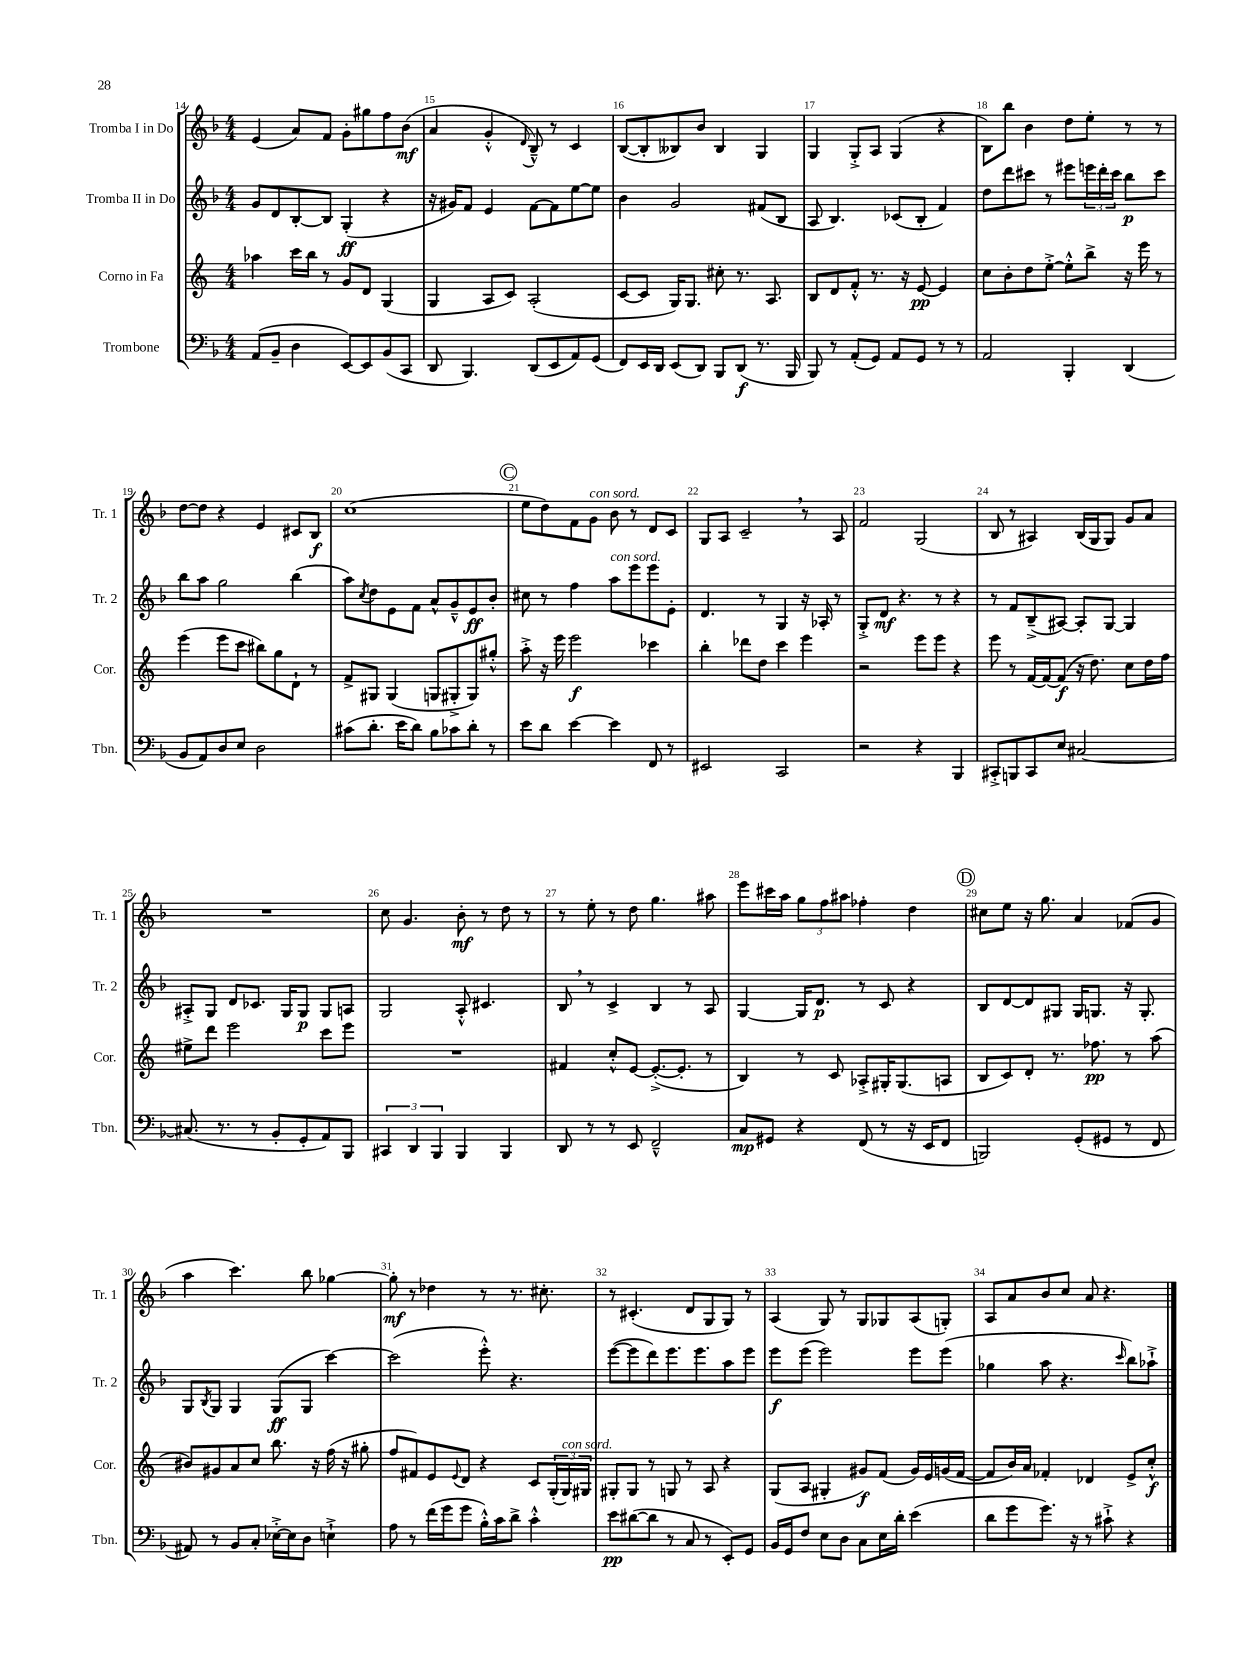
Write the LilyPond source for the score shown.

<<
\new StaffGroup <<
\new Staff = "s0" \with { instrumentName = "Tromba I in Do" shortInstrumentName = "Tr. 1" } {
    \clef treble \key f \major \numericTimeSignature \time 4/4
    e'4( a'8) f'8 g'8-. gis''8 f''8 bes'8\mf( |
    a'4 g'4-.-^ \appoggiatura { d'8 } bes8---^) r8 c'4 |
    bes8~( bes8-. beses8) bes'8 beses4 g4 |
    g4 g8-.-> a8 g4( r4 |
    bes8) bes''8 bes'4 d''8 e''8-. r8 r8 |
    d''8~ d''8 r4 e'4 cis'8 bes8\f |
    c''1( |
    \mark \markup { \circle "C" } e''8 d''8) f'8 g'8^\markup { \italic "con sord." } bes'8 r8 d'8 c'8 |
    g8 a8 c'2-- \breathe r8 a8 |
    f'2 g2( |
    bes8 r8 ais4) bes16( g16 g8) g'8 a'8 |
    R1 |
    c''8 g'4. bes'8-.\mf r8 d''8 r8 |
    r8 e''8-. r8 d''8 g''4. ais''8 |
    e'''8 cis'''16 a''16 \tuplet 3/2 { g''8 f''8 ais''8 } fes''4-. d''4 |
    \mark \markup { \circle "D" } cis''8 e''8 r16 g''8. a'4 fes'8( g'8 |
    a''4 c'''4.) bes''8 ges''4~ |
    ges''8-.\mf r8 des''4 r8 r8. cis''8.-. |
    r8 cis'4.-.( d'8 g8 g8) r8 |
    a4( g8) r8 g8 ges8 a8( g8-.) |
    a8 a'8 bes'8 c''8 a'8 r4. \bar "|." |
}
\new Staff = "s1" \with { instrumentName = "Tromba II in Do" shortInstrumentName = "Tr. 2" } {
    \clef treble \key f \major \numericTimeSignature \time 4/4
    g'8 d'8 bes8~-. bes8 g4-.\ff( r4 |
    r16 gis'16) f'8 e'4 f'8~ f'8 e''8~ e''8 |
    bes'4 g'2 fis'8( bes8 |
    a8 bes4.) ces'8( bes8-. f'4) |
    d''8 d'''8 cis'''8 r8 eis'''8 \tuplet 3/2 { e'''16 d'''16-. cis'''16 } bes''8\p cis'''8 |
    bes''8 a''8 g''2 bes''4( |
    a''8) \acciaccatura { c''8 } d''8 e'8 f'8 a'8-^ g'8---^ e'8\ff bes'8-. |
    \mark \markup { \circle "C" } cis''8 r8 f''4 a''8^\markup { \italic "con sord." } e'''8 e'''8 e'8-. |
    d'4. r8 g4 r16 aes16-. r8 |
    g8-.-> d'8\mf r4. r8 r4 |
    r8 f'8 bes8--->( ais8~) ais8-. g8~ g4 |
    ais8-.-> g8 d'8 ces'8. g16 g8\p g8 a8 |
    g2 a8-.-^ cis'4. |
    bes8 \breathe r8 c'4-> bes4 r8 a8 |
    g4~ g16 d'8.\p r8 c'8 r4 |
    \mark \markup { \circle "D" } bes8 d'8~ d'8 gis8 gis16 g8. r16 g8.-. |
    g8 \acciaccatura { bes8 } g8 g4 g8\ff( g8 c'''4~) |
    c'''2( e'''8-.-^) r4. |
    e'''8~( e'''8 d'''8) e'''8. e'''8. a''8 e'''8 |
    e'''8\f e'''8( e'''2) e'''8 e'''8( |
    ges''4 a''8 r4. \grace { c'''16 } bes''8) aes''8-!-> \bar "|." |
}
\new Staff = "s2" \with { instrumentName = "Corno in Fa" shortInstrumentName = "Cor." } {
    \clef treble \key c \major \numericTimeSignature \time 4/4
    aes''4 c'''16 b''16 r8 g'8 d'8 g4( |
    g4 a8 c'8) a2-.( |
    c'8~ c'8 g16) g8. cis''8-. r8. a8. |
    b8 d'8 f'8-.-^ r8. r16 e'8~\pp e'4 |
    c''8 b'8-. d''8 e''8~-.-> e''8-.-^ b''8-> r16 e'''16 r8 |
    e'''4( e'''8 c'''8 bis''8) g''8 d'8-! r8 |
    f'8-> gis8 gis4( g8 gis8-.-> gis8) gis''8-.-^ |
    \mark \markup { \circle "C" } a''8-.-> r16 e'''16 e'''2\f ces'''4 |
    b''4-. des'''8 d''8 c'''4 e'''4 |
    r2 e'''8 e'''8 r4 |
    e'''8 r8 f'16~ f'16~ f'8\f( r16 d''8.) c''8 d''16 f''16 |
    eis''8-> d'''8 e'''2 c'''8 e'''8 |
    R1 |
    fis'4 c''8-.-^ e'8~ e'8.~-.->( e'8.-. r8 |
    b4) r8 c'8 aes8-.-> gis16-. gis8.( a8 |
    \mark \markup { \circle "D" } b8 c'8) d'8-. r8. fes''8.\pp r8 a''8( |
    bis'8) gis'8 a'8 c''8 b''8. r16 f''16( r16 gis''8-. |
    f''8 fis'8) e'8 \appoggiatura { e'8 } d'8 r4 c'8 \tuplet 3/2 { g16-.( g16^\markup { \italic "con sord." }) gis16 } |
    gis8-. gis8 r8 g8 r8 a8 r4 |
    g8( a8 gis4-. gis'8\f) f'8( gis'16) e'16 g'16( f'16~ |
    f'8 b'16) a'16 fes'4-. des'4 e'8-> c''8-.-^\f \bar "|." |
}
\new Staff = "s3" \with { instrumentName = "Trombone" shortInstrumentName = "Tbn." } {
    \clef bass \key f \major \numericTimeSignature \time 4/4
    a,8( bes,8-- d4 e,8~) e,8 bes,8( c,8 |
    d,8 bes,,4.) d,8( e,8 a,8) g,8( |
    f,8) e,16 d,16 e,8( d,8) bes,,8 d,8\f( r8. bes,,16 |
    bes,,8) r8 a,8-.( g,8) a,8 g,8 r8 r8 |
    a,2 bes,,4-. d,4( |
    bes,8 a,8) d8 e8 d2 |
    cis'8( d'8.-. e'16 d'8) bes8 ces'8 d'8-. r8 |
    \mark \markup { \circle "C" } e'8 d'8 e'4~ e'4 f,8 r8 |
    eis,2 c,2 |
    r2 r4 bes,,4 |
    cis,8-.-> b,,8 cis,8 e8 cis2~ |
    cis8.( r8. r8 bes,8-. g,8-. a,8) bes,,8 |
    \tuplet 3/2 { cis,4 d,4 bes,,4 } bes,,4 bes,,4 |
    d,8 r8 r8 e,8 f,2---^ |
    c8\mp gis,8 r4 f,8( r8 r16 e,16 f,8 |
    \mark \markup { \circle "D" } b,,2) g,8-.( gis,8 r8 f,8 |
    ais,8) r8 bes,8 c8-. ees16~-.-> ees16 d8 e4-!-> |
    a8 r8 f'16( g'16 g'8 bes16-.-^) c'16 d'8-> c'4-.-^ |
    e'8\pp dis'8~( dis'8 r8 c8 r8 e,8-.) g,8 |
    bes,16 g,16 f8 e8 d8 c8 e16 d'16-. e'4( |
    d'8 g'8 g'8.) r16 r8 cis'8-!-> r4 \bar "|." |
}
>>
>>
\layout { \context { \Score currentBarNumber = #14 \override BarNumber.break-visibility = ##(#f #t #t) barNumberVisibility = #all-bar-numbers-visible } }
